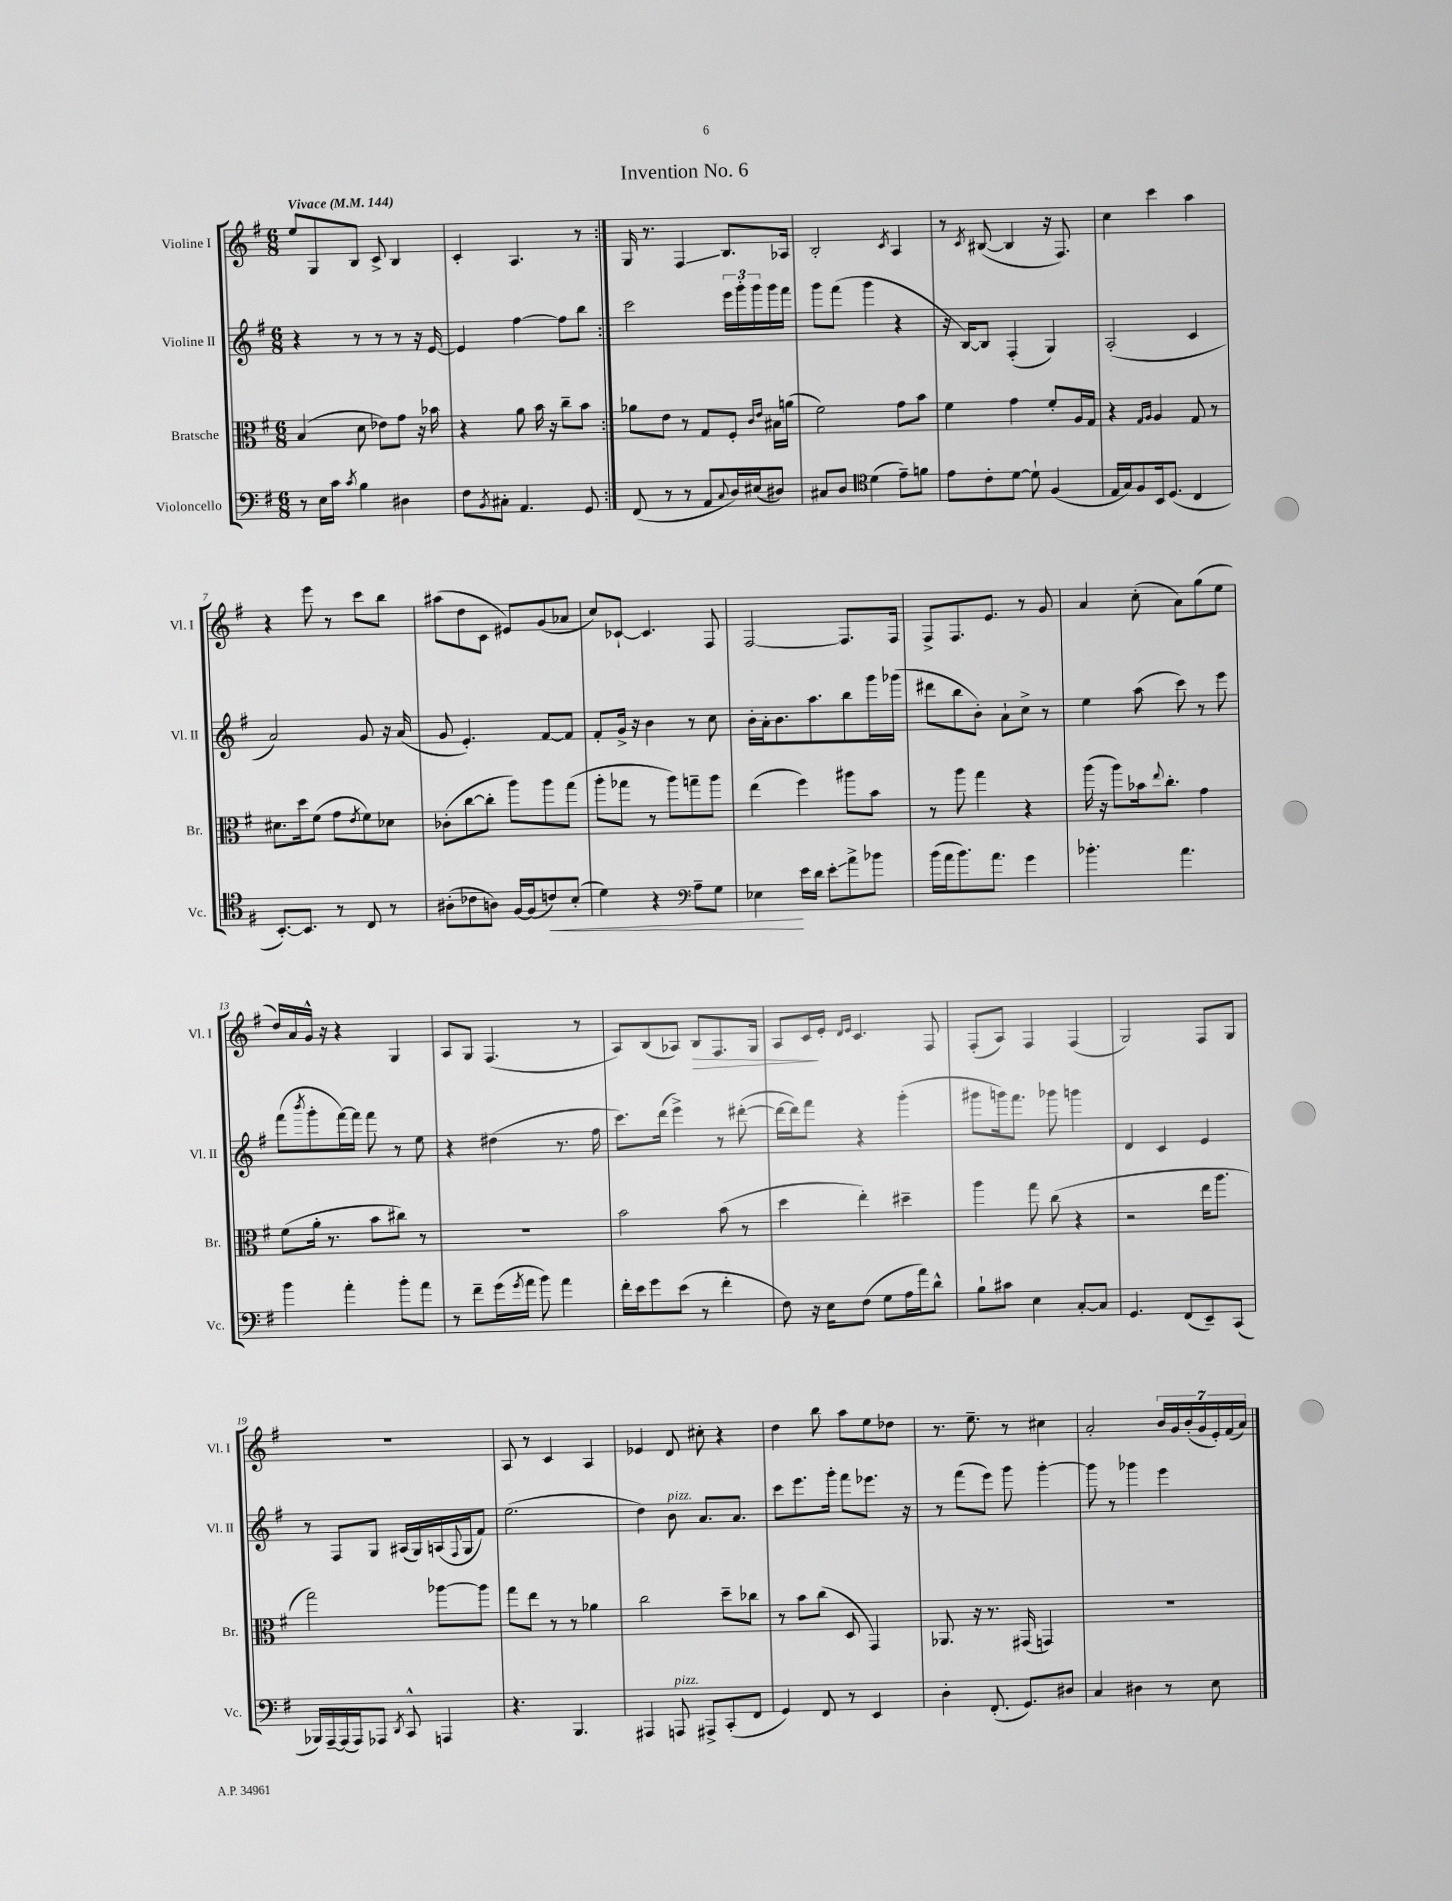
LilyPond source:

\header { title = "Invention No. 6" }
<<
\new StaffGroup <<
\new Staff = "s0" \with { instrumentName = "Violine I" shortInstrumentName = "Vl. I" } {
    \clef treble \key g \major \numericTimeSignature \time 6/8 \tempo "Vivace" 4 = 144
    \repeat volta 2 { e''8 g8 b8 c'8-> b4 |
    c'4-. a4. r8 | }
    g16 r8. fis4\glissando b8. aes16 |
    b2-. \acciaccatura { c'8 } a4 |
    r8 \acciaccatura { c'8 } bis8~( bis4 r16 fis8.) |
    c''4 c'''4 a''4 |
    r4 e'''8 r8 c'''8 b''8 |
    ais''8( d''8 c'8 eis'8) g'8( aes'8 |
    c''8) ces'8~-! ces'4. fis8 |
    fis2~ fis8. fis16 |
    fis8-> fis8. e'8. r8 g'8 |
    a'4 c''8-.( a'8) g''8( e''8 |
    d''16) a'16 g'16-^ r16 r4 g4 |
    a8 g8 fis4.( r8 |
    a8) b8( aes8) b8\> fis8. g16 |
    a8 c'16\! e'16-. \grace { d'16 e'16 } c'4. fis8 |
    fis8-.( a8) fis4 fis4( |
    g2) fis8 g8 |
    R2. |
    a8 r8 c'4 a4 |
    ees'4 d'8 cis''8-. r4 |
    d''4 b''8 a''8 e''8 des''8 |
    r8. e''8.-- r8 cis''4 |
    a'2-. \tuplet 7/4 { b'16 g'16 b'16-.( g'16 e'16-.) fis'16( a'16) } \bar "|." |
}
\new Staff = "s1" \with { instrumentName = "Violine II" shortInstrumentName = "Vl. II" } {
    \clef treble \key g \major \numericTimeSignature \time 6/8
    \repeat volta 2 { r4 r8 r8 r8 r16 e'16~ |
    e'4 fis''4~ fis''8 b''8 | }
    c'''2 \tuplet 3/2 { e'''16 g'''16-. g'''16 } g'''16 fis'''16 |
    g'''8 fis'''8( g'''4 r4 |
    r16 b16~) b8 fis4-.( g4) |
    a2-.( c'4 |
    a'2) g'8 r16 a'16( |
    g'8 e'4.-.) fis'8~ fis'8 |
    fis'8-. g'16-> r16 b'4 r8 c''8 |
    b'16-. a'16-. b'8. a''8. b''8 g'''16 ges'''16( |
    dis'''8 b''8 b'8-.) a'8-! c''8-> r8 |
    e''4 a''8( c'''8) r8 e'''8 |
    fis'''8( \acciaccatura { b'''8 } g'''8-. fis'''16~) fis'''16 fis'''8 r8 e''8 |
    r4 dis''4( r8. fis''16 |
    c'''8.) d'''16( e'''4->) r8 dis'''8~-.( |
    dis'''16~ dis'''16) fis'''8 r4 g'''4-.( |
    gis'''8 g'''16) fis'''8. ges'''8 g'''4 |
    d'4 c'4 e'4 |
    r8 fis8 g8 ais16( g16) a16( \appoggiatura { fis8 } g16 fis'8) |
    e''2.( |
    d''4) b'8^\markup { \italic "pizz." } a'8. a'8. |
    c'''8 e'''8. g'''16-. fis'''8 ees'''8. r16 |
    r8 fis'''8( e'''8) g'''8 g'''4~-. |
    g'''8 r8 ges'''4 e'''4 \bar "|." |
}
\new Staff = "s2" \with { instrumentName = "Bratsche" shortInstrumentName = "Br." } {
    \clef alto \key g \major \numericTimeSignature \time 6/8
    \repeat volta 2 { b4( d'8 ees'8) g'8 r16 bes'16 |
    r4 a'8 b'16 r16 c''8-- b'8 | }
    aes'8 e'8 r8 g8 fis8-. \grace { c'16 e'16 } bis16 a'16( |
    fis'2) g'8 b'8 |
    fis'4 g'4 fis'8-. a16 g16 |
    r4 \grace { g16 a16 } a4 g8 r8 |
    dis'8. d''16 fis'8( g'8 \acciaccatura { e'8 } fis'8) des'8 |
    ces'8-.( c''8~ c''8-. a''8) a''8 g''8( |
    a''8-. ges''8 r8 a''8) g''8-- a''8 |
    e''4( fis''4) ais''8 b'8 |
    r8 a''8 g''4 r4 |
    a''16( r16 a''8) bes'16 \appoggiatura { e''8 } c''8.-. g'4 |
    fis'8( a'16-. r8. b'8 cis''8) r8 |
    R2. |
    b'2 b'8( r8 |
    d''4 e''4-.) dis''4-- |
    a''4 g''8 c''8( r4 |
    r2 e''16 a''8. |
    g''2) aes''8~ aes''8 |
    g''8 e''8 r8 r8 aes'4 |
    c''2 d''8-- ces''8 |
    r8 b'8 c''8( d8 g,4) |
    aes,8. r16 r8. gis,16( g,4) |
    R2. \bar "|." |
}
\new Staff = "s3" \with { instrumentName = "Violoncello" shortInstrumentName = "Vc." } {
    \clef bass \key g \major \numericTimeSignature \time 6/8
    \repeat volta 2 { r8 e16 c'16 \acciaccatura { c'8 } b4 dis4 |
    fis8 \acciaccatura { b,8 } cis8-. a,4. g,8 | }
    fis,8( r8 r8 a,8 \appoggiatura { c8 } d16) eis16( dis8) |
    cis8 d8 \clef tenor d'4( e'8--) f'8 |
    e'8 c'8-. d'8~ d'8-! fis4( |
    e16 g16) fis8 b,16 d8.( c4 |
    b,8.~-.) b,8. r8 c8 r8 |
    ais8-.( ces'8 a8) fis16~ fis16( c'8\<) b8-.( |
    d'4) r4 \clef bass a8-- g8 |
    ees4\! e'16 d'16 e'8-.\glissando a'8-> bes'8 |
    b'16( a'16 b'8.) a'8. g'4 |
    bes'4.-. a'4. |
    b'4 a'4-. b'8-. a'8 |
    r8 fis'8-- g'16( \acciaccatura { g'8 } a'16 b'8) a'4 |
    fis'16-. e'16 g'8 e'8( r8 fis'4-. |
    fis8) r16 e16 fis8( g8 a16 a'16) d'8-^ |
    b8-! cis'8 e4 c8~-. c8 |
    g,4. fis,8( e,8--) c,8( |
    bes,,16) a,,16~-- a,,16( a,,16) aes,,8 \acciaccatura { d,8 } c,8-^ a,,4 |
    r4. b,,4. |
    ais,,4 a,,8^\markup { \italic "pizz." } ais,,8-> c,8-.( fis,8 |
    g,4) fis,8 r8 e,4 |
    d4-. fis,8.-.( g,8.) dis8 |
    c4 dis4 r8 e8 \bar "|." |
}
>>
>>
